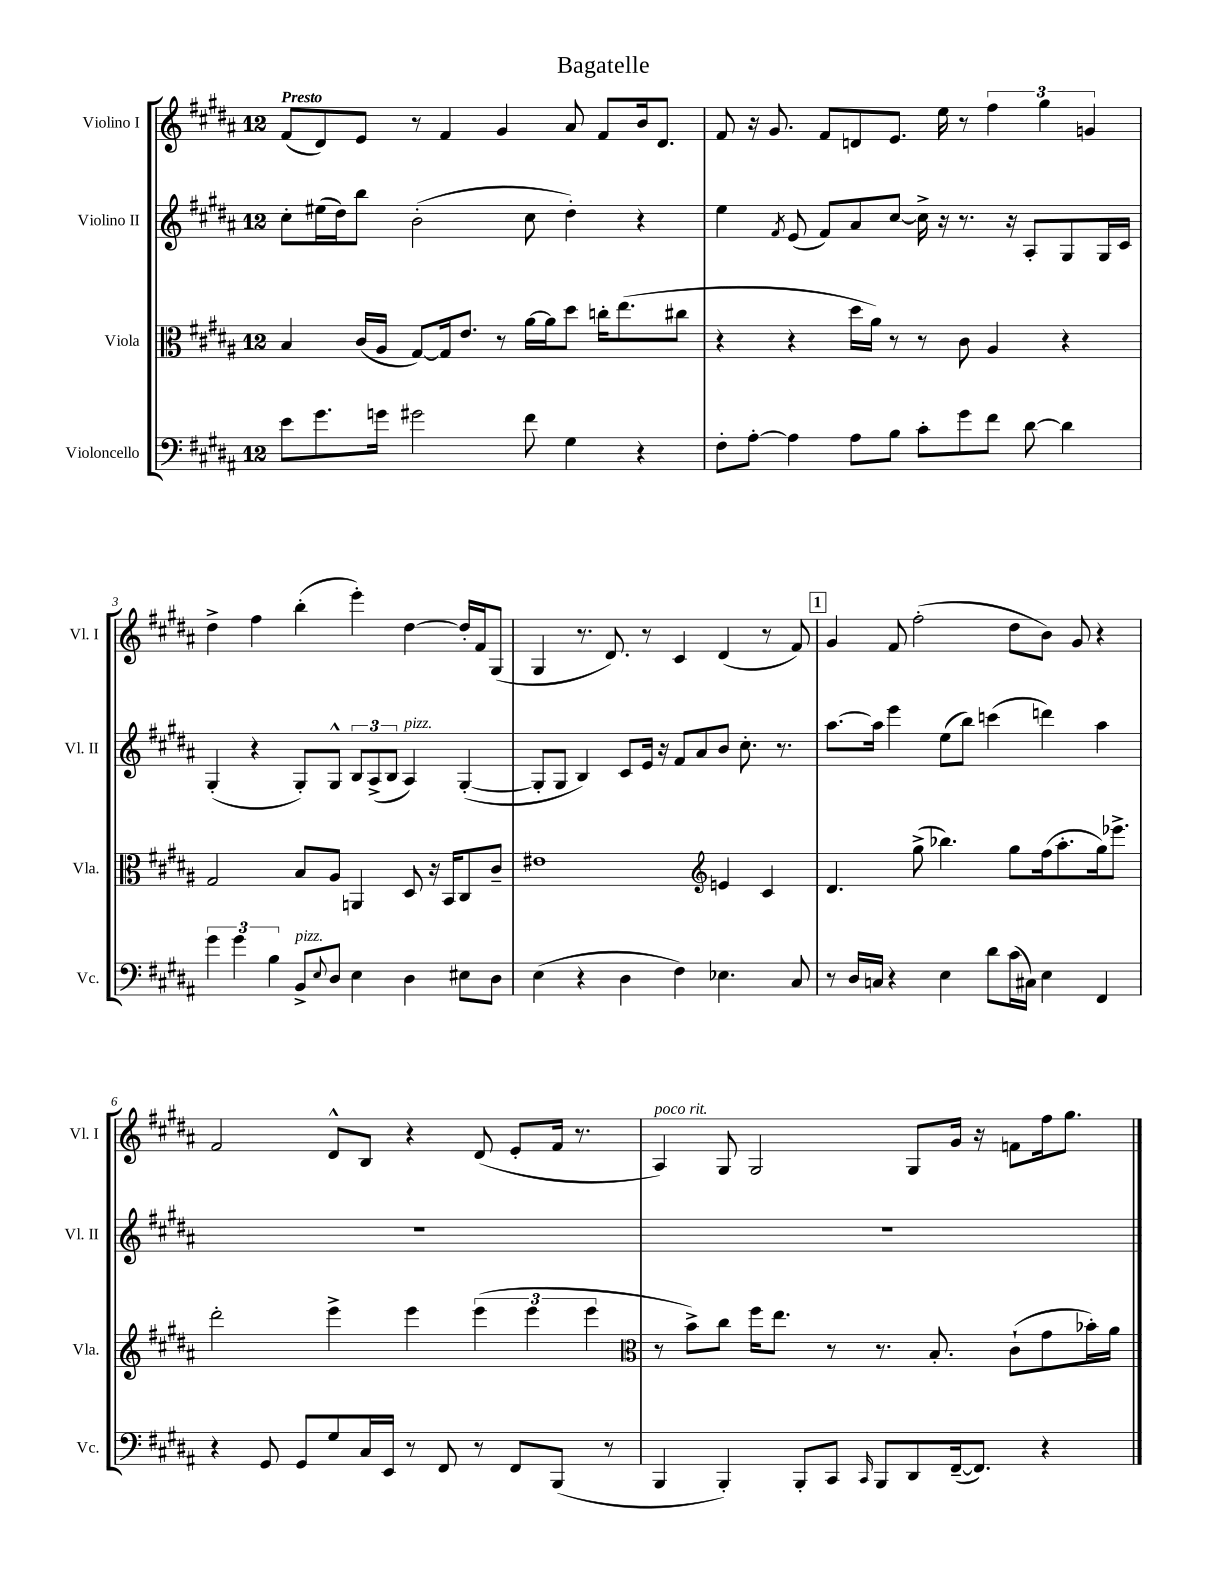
\header { title = "Bagatelle" }
<<
\new StaffGroup <<
\new Staff = "s0" \with { instrumentName = "Violino I" shortInstrumentName = "Vl. I" } {
    \clef treble \key b \major \once \override Staff.TimeSignature.style = #'single-digit \time 12/8 \tempo "Presto"
    fis'8( dis'8) e'8 r8 fis'4 gis'4 ais'8 fis'8 b'16 dis'8. |
    fis'8 r16 gis'8. fis'8 d'8 e'8. e''16 r8 \tuplet 3/2 { fis''4 gis''4 g'4 } |
    dis''4-> fis''4 b''4-.( e'''4-.) dis''4~ dis''16-. fis'16 gis8( |
    gis4 r8. dis'8.) r8 cis'4 dis'4( r8 fis'8) |
    \mark \markup { \box "1" } gis'4 fis'8 fis''2-.( dis''8 b'8) gis'8 r4 |
    fis'2 dis'8-^ b8 r4 dis'8( e'8-. fis'16 r8. |
    ais4^\markup { \italic "poco rit." }) gis8 gis2 gis8 gis'16 r16 f'8 fis''16 gis''8. \bar "|." |
}
\new Staff = "s1" \with { instrumentName = "Violino II" shortInstrumentName = "Vl. II" } {
    \clef treble \key b \major \once \override Staff.TimeSignature.style = #'single-digit \time 12/8
    cis''8-. eis''16( dis''16) b''8 b'2-.( cis''8 dis''4-.) r4 |
    e''4 \acciaccatura { fis'8 } e'8( fis'8) ais'8 cis''8~ cis''16-> r16 r8. r16 ais8-. gis8 gis16 cis'16 |
    gis4-.( r4 gis8-.) gis8-^ \tuplet 3/2 { b8 ais8->( b8 } ais4^\markup { \italic "pizz." }) gis4~-.( |
    gis8-. gis8 b4) cis'8 e'16 r16 fis'8 ais'8 b'8 cis''8.-. r8. |
    \mark \markup { \box "1" } ais''8.~ ais''16 e'''4 e''8( b''8) c'''4( d'''4) ais''4 |
    R1. |
    R1. \bar "|." |
}
\new Staff = "s2" \with { instrumentName = "Viola" shortInstrumentName = "Vla." } {
    \clef alto \key b \major \once \override Staff.TimeSignature.style = #'single-digit \time 12/8
    b4 cis'16( ais16 gis8~) gis16 e'8. r8 ais'16~ ais'16 dis''8 c''16-. e''8.( cis''8 |
    r4 r4 dis''16 ais'16) r8 r8 cis'8 ais4 r4 |
    gis2 b8 ais8 a,4 dis8 r16 b,16 cis8 cis'8-- |
    eis'1 \clef treble e'4 cis'4 |
    \mark \markup { \box "1" } dis'4. gis''8->( bes''4.) gis''8 fis''16( ais''8.-. gis''16) ees'''8.-> |
    dis'''2-. e'''4-> e'''4 \tuplet 3/2 { e'''4( e'''4 e'''4 } |
    \clef alto r8 b'8->) cis''8 fis''16 e''8. r8 r8. b8.-. cis'8-!( gis'8 bes'16-.) ais'16 \bar "|." |
}
\new Staff = "s3" \with { instrumentName = "Violoncello" shortInstrumentName = "Vc." } {
    \clef bass \key b \major \once \override Staff.TimeSignature.style = #'single-digit \time 12/8
    e'8 gis'8. g'16 gis'2 fis'8 gis4 r4 |
    fis8-. ais8~-. ais4 ais8 b8 cis'8-. gis'8 fis'8 dis'8~ dis'4 |
    \tuplet 3/2 { gis'4 gis'4 b4 } b,8->^\markup { \italic "pizz." } \appoggiatura { e8 } dis8 e4 dis4 eis8 dis8 |
    e4( r4 dis4 fis4) ees4. cis8 |
    \mark \markup { \box "1" } r8 dis16 c16 r4 e4 dis'8 cis'16( cis16) e4 fis,4 |
    r4 gis,8 gis,8 gis8 cis16 e,16 r8 fis,8 r8 fis,8 b,,8( r8 |
    b,,4 b,,4-.) b,,8-. cis,8 \grace { cis,16 } b,,8 dis,8 fis,16~--( fis,8.) r4 \bar "|." |
}
>>
>>
